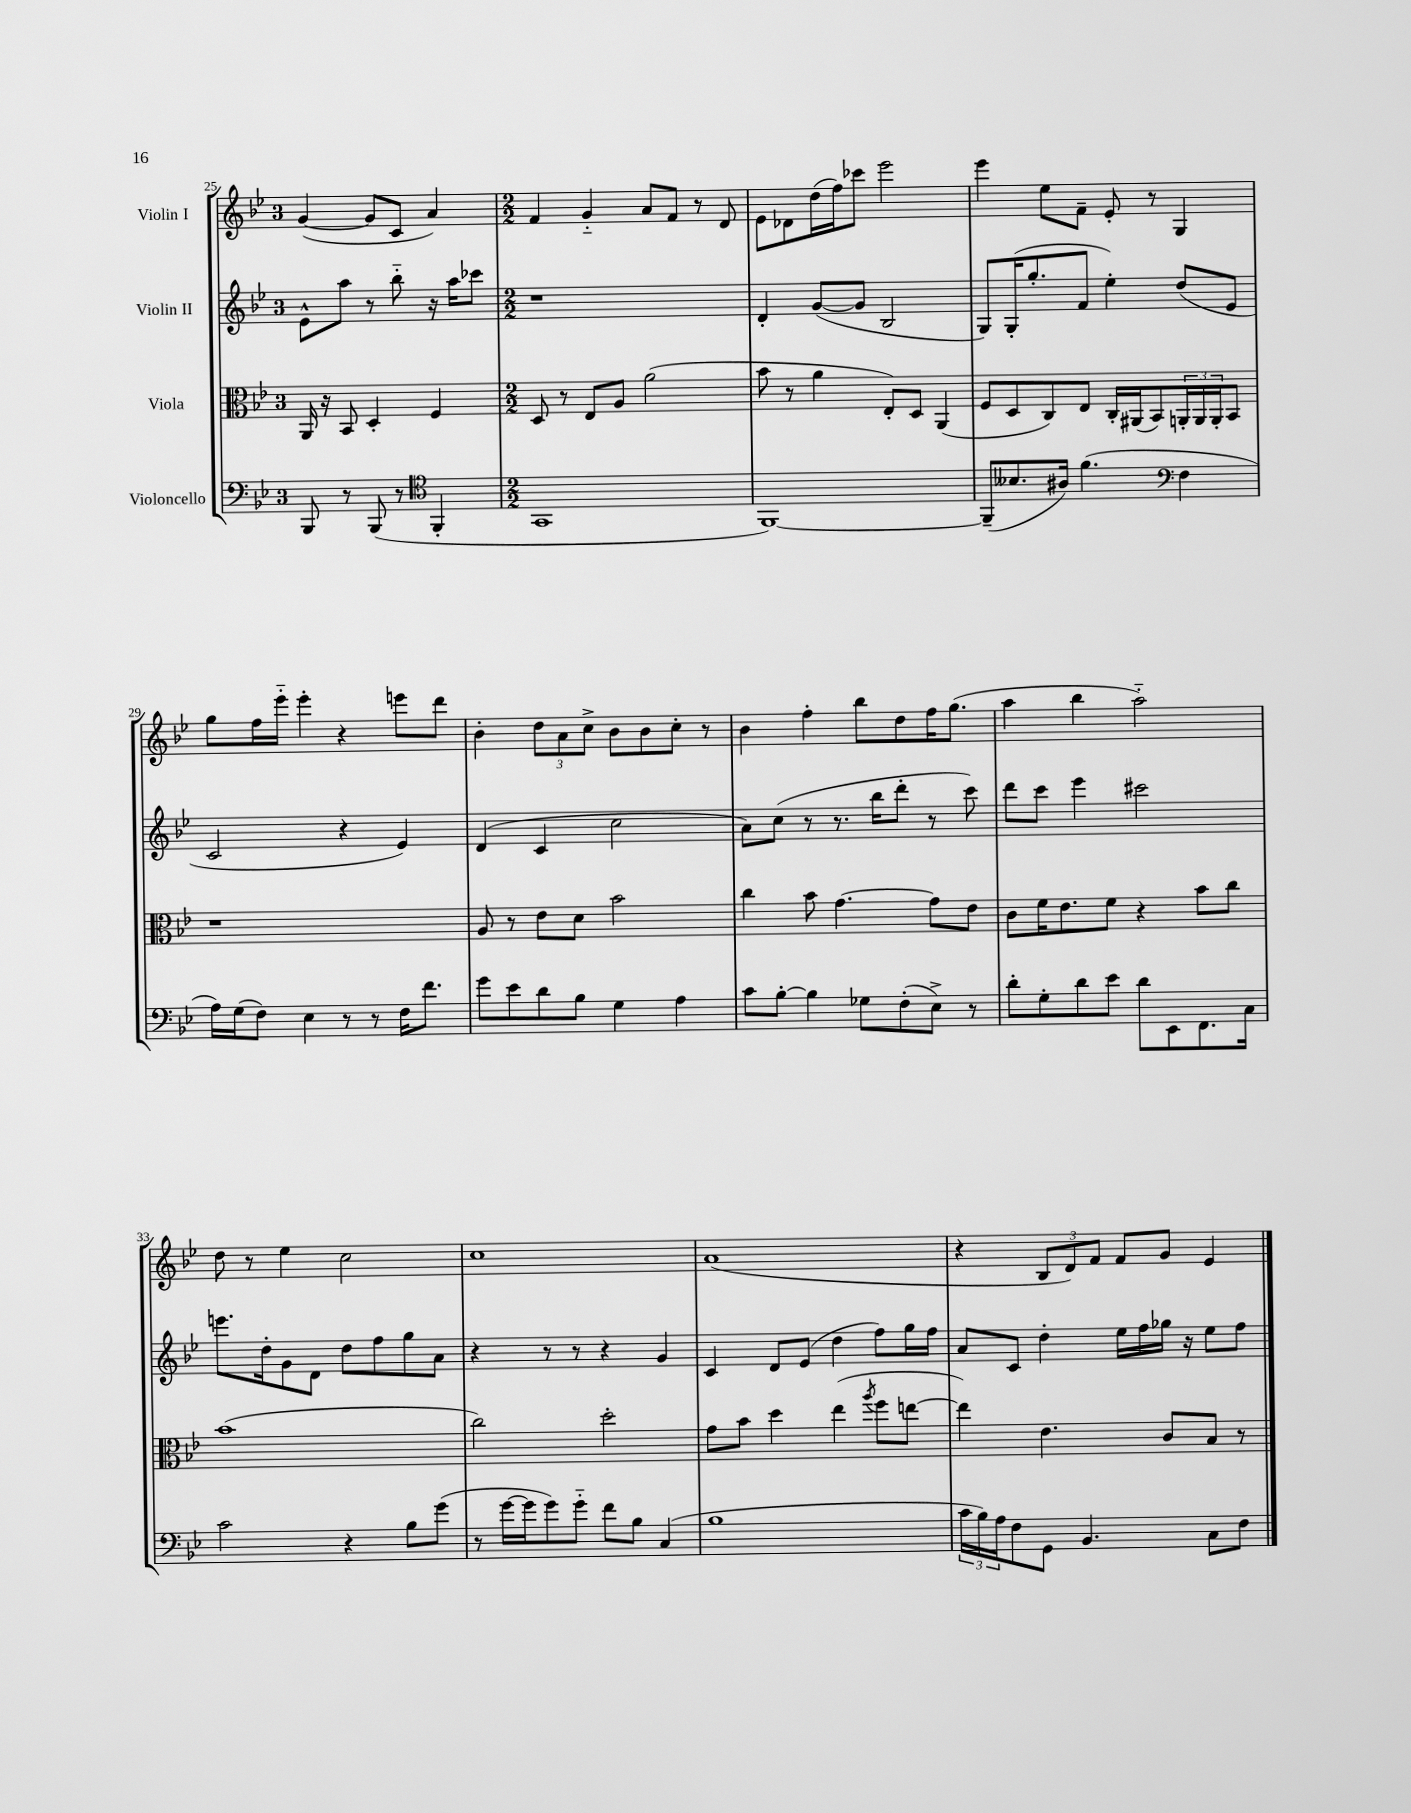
<<
\new StaffGroup <<
\new Staff = "s0" \with { instrumentName = "Violin I" } {
    \clef treble \key bes \major \once \override Staff.TimeSignature.style = #'single-digit \time 3/4
    g'4~( g'8 c'8 a'4) |
    \numericTimeSignature \time 2/2 f'4 g'4-_ a'8 f'8 r8 d'8 |
    ees'8 des'8 d''16( f''16) ces'''8 ees'''2 |
    ees'''4 ees''8 f'8-- ees'8-. r8 g4 |
    g''8 f''16 ees'''16-_ ees'''4-. r4 e'''8 d'''8 |
    bes'4-. \tuplet 3/2 { d''8 a'8 c''8-> } bes'8 bes'8 c''8-. r8 |
    bes'4 f''4-. bes''8 d''8 f''16 g''8.( |
    a''4 bes''4 a''2-_) |
    d''8 r8 ees''4 c''2 |
    c''1 |
    a'1( |
    r4 \tuplet 3/2 { bes8 d'8) f'8 } f'8 g'8 ees'4 \bar "|." |
}
\new Staff = "s1" \with { instrumentName = "Violin II" } {
    \clef treble \key bes \major \once \override Staff.TimeSignature.style = #'single-digit \time 3/4
    ees'8-^ a''8 r8 bes''8-_ r16 a''16 ces'''8 |
    \numericTimeSignature \time 2/2 r1 |
    d'4-. g'8~( g'8 bes2 |
    g8) g16-.( g''8.-. f'8 ees''4-.) d''8( ees'8 |
    c'2 r4 ees'4) |
    d'4( c'4 c''2 |
    a'8) c''8( r8 r8. bes''16 d'''8-. r8 c'''8) |
    d'''8 c'''8 ees'''4 cis'''2 |
    e'''8. d''16-. g'8 d'8 d''8 f''8 g''8 a'8 |
    r4 r8 r8 r4 g'4 |
    c'4 d'8 ees'8( d''4 f''8) g''16 f''16 |
    a'8 c'8 d''4-. ees''16 f''16 ges''16 r16 ees''8 f''8 \bar "|." |
}
\new Staff = "s2" \with { instrumentName = "Viola" } {
    \clef alto \key bes \major \once \override Staff.TimeSignature.style = #'single-digit \time 3/4
    a,16 r16 bes,8 d4-. f4 |
    \numericTimeSignature \time 2/2 d8 r8 ees8 a8 a'2( |
    bes'8 r8 a'4 ees8-.) d8 a,4( |
    f8 d8 c8) ees8 c16-. ais,16( bes,8) \tuplet 3/2 { a,16-. a,16 a,16-. } bes,8 |
    r1 |
    a8 r8 ees'8 d'8 bes'2 |
    c''4 bes'8 g'4.~ g'8 ees'8 |
    c'8 f'16 ees'8. f'8 r4 bes'8 c''8 |
    bes'1( |
    c''2) d''2-. |
    g'8 bes'8 d''4 ees''4( \acciaccatura { a''8 } f''8 e''8~ |
    e''4) ees'4. c'8 bes8 r8 \bar "|." |
}
\new Staff = "s3" \with { instrumentName = "Violoncello" } {
    \clef bass \key bes \major \once \override Staff.TimeSignature.style = #'single-digit \time 3/4
    bes,,8 r8 bes,,8( r8 \clef tenor f,4-. |
    \numericTimeSignature \time 2/2 g,1 |
    f,1~) |
    f,8--( beses8. ais16) f'4.( \clef bass f4 |
    a16) g16( f8) ees4 r8 r8 f16 f'8. |
    g'8 ees'8 d'8 bes8 g4 a4 |
    c'8 bes8~-. bes4 ges8 f8-.( ees8->) r8 |
    d'8-. g8-. d'8 ees'8 d'8 ees,8 f,8. c16 |
    c'2 r4 bes8 g'8( |
    r8 g'16~ g'16 g'8) g'8-_ f'8 bes8 c4( |
    bes1 |
    \tuplet 3/2 { c'16 bes16) a16 } f8 g,8 bes,4. c8 f8 \bar "|." |
}
>>
>>
\layout { \context { \Score currentBarNumber = #25 } }
